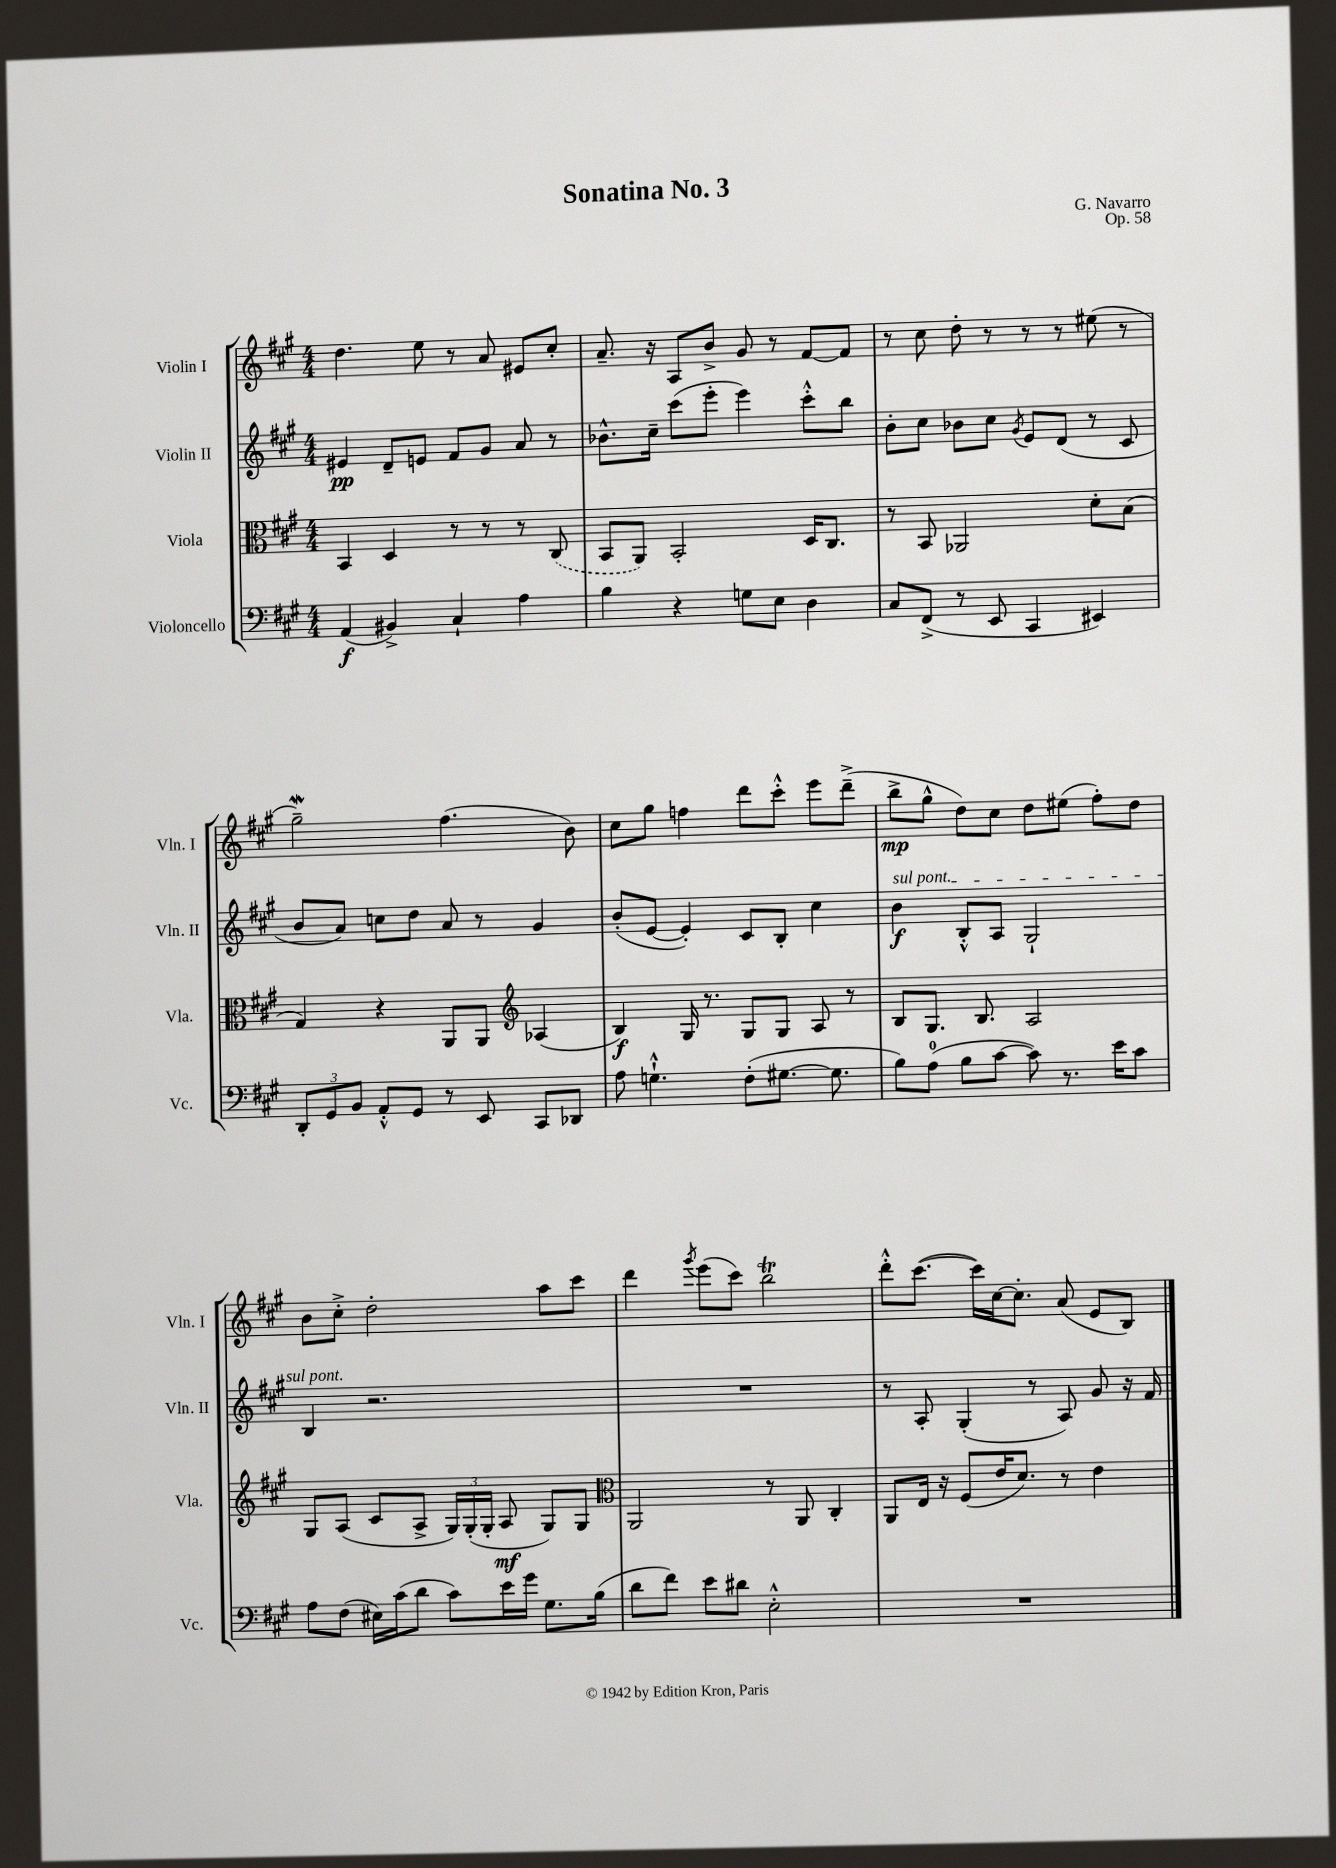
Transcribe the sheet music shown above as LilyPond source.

\header { title = "Sonatina No. 3" composer = "G. Navarro" opus = "Op. 58" }
<<
\new StaffGroup <<
\new Staff = "s0" \with { instrumentName = "Violin I" shortInstrumentName = "Vln. I" } {
    \clef treble \key a \major \numericTimeSignature \time 4/4
    \autoBeamOff d''4. e''8 r8 a'8 eis'8[ cis''8]-. |
    a'8.-- r16 a8[ b'8]-> gis'8 r8 fis'8[~ fis'8] |
    r8 cis''8 d''8-. r8 r8 r8 eis''8( r8 |
    gis''2--\mordent) fis''4.( b'8) |
    cis''8[ gis''8] f''4 d'''8[ cis'''8]-.-^ e'''8[ d'''8]--->( |
    b''8[->\mp gis''8]-^ d''8[) cis''8] d''8[ eis''8]( fis''8[-.) d''8] |
    b'8[ cis''8]-.-> d''2-. a''8[ cis'''8] |
    d'''4 \acciaccatura { gis'''8 } e'''8[( cis'''8]) b''2\trill |
    d'''8[-.-^ cis'''8.]~( cis'''16[) cis''16~ cis''8.]-. a'8( e'8[ b8]) \bar "|." |
}
\new Staff = "s1" \with { instrumentName = "Violin II" shortInstrumentName = "Vln. II" } {
    \clef treble \key a \major \numericTimeSignature \time 4/4
    \autoBeamOff eis'4\pp d'8[-- e'8] fis'8[ gis'8] a'8 r8 |
    bes'8.[-^ cis''16]-- cis'''8[( e'''8]-. e'''4) cis'''8[-.-^ b''8] |
    b'8[-. cis''8] bes'8[ cis''8] \acciaccatura { gis'8 } e'8[ d'8]( r8 cis'8 |
    b'8[ a'8]) c''8[ d''8] a'8 r8 gis'4 |
    b'8[-.( e'8]~ e'4-.) cis'8[ b8]-. cis''4 |
    \once \override TextSpanner.bound-details.left.text = \markup { \italic "sul pont." } b'4\f\startTextSpan b8[-.-^ a8] gis2-! |
    b4\stopTextSpan r2. |
    R1 |
    r8 a8-. gis4-.( r8 a8) gis'8 r16 fis'16 \bar "|." |
}
\new Staff = "s2" \with { instrumentName = "Viola" shortInstrumentName = "Vla." } {
    \clef alto \key a \major \numericTimeSignature \time 4/4
    \autoBeamOff b,4 d4 r8 r8 r8 \once \slurDashed cis8( |
    b,8[ a,8]) b,2-. d16[ cis8.] |
    r8 b,8 aes,2 d'8[-. b8]( |
    gis4) r4 a,8[ a,8] \clef treble aes4( |
    b4\f) gis16 r8. gis8[ gis8] a8 r8 |
    b8[ gis8.] b8. a2 |
    gis8[ a8]( cis'8[ a8]-> \tuplet 3/2 { gis16[) gis16-.( gis16]-. } a8\mf gis8[) gis8] |
    \clef alto a,2 r8 a,8 cis4-. |
    a,8[ e16] r16 fis8[( e'16 d'8.]) r8 e'4 \bar "|." |
}
\new Staff = "s3" \with { instrumentName = "Violoncello" shortInstrumentName = "Vc." } {
    \clef bass \key a \major \numericTimeSignature \time 4/4
    \autoBeamOff a,4\f( bis,4->) cis4-! a4 |
    b4 r4 g8[ e8] d4 |
    cis8[ fis,8]->( r8 e,8 cis,4 eis,4) |
    \tuplet 3/2 { d,8[-. gis,8 b,8] } a,8[-.-^ gis,8] r8 e,8 cis,8[ des,8] |
    a8 g4.-!-^ fis8[-.( gis8.]~ gis8. |
    b8[) a8]-0( b8[ cis'8]~ cis'8) r8. e'16[ cis'8] |
    a8[ fis8]( eis16[) cis'16( d'8] cis'8[) e'16 gis'16] gis8.[ b16]( |
    d'8[ fis'8]) e'8[ dis'8] e2-.-^ |
    R1 \bar "|." |
}
>>
>>
\layout { \context { \Score \remove "Bar_number_engraver" } }
